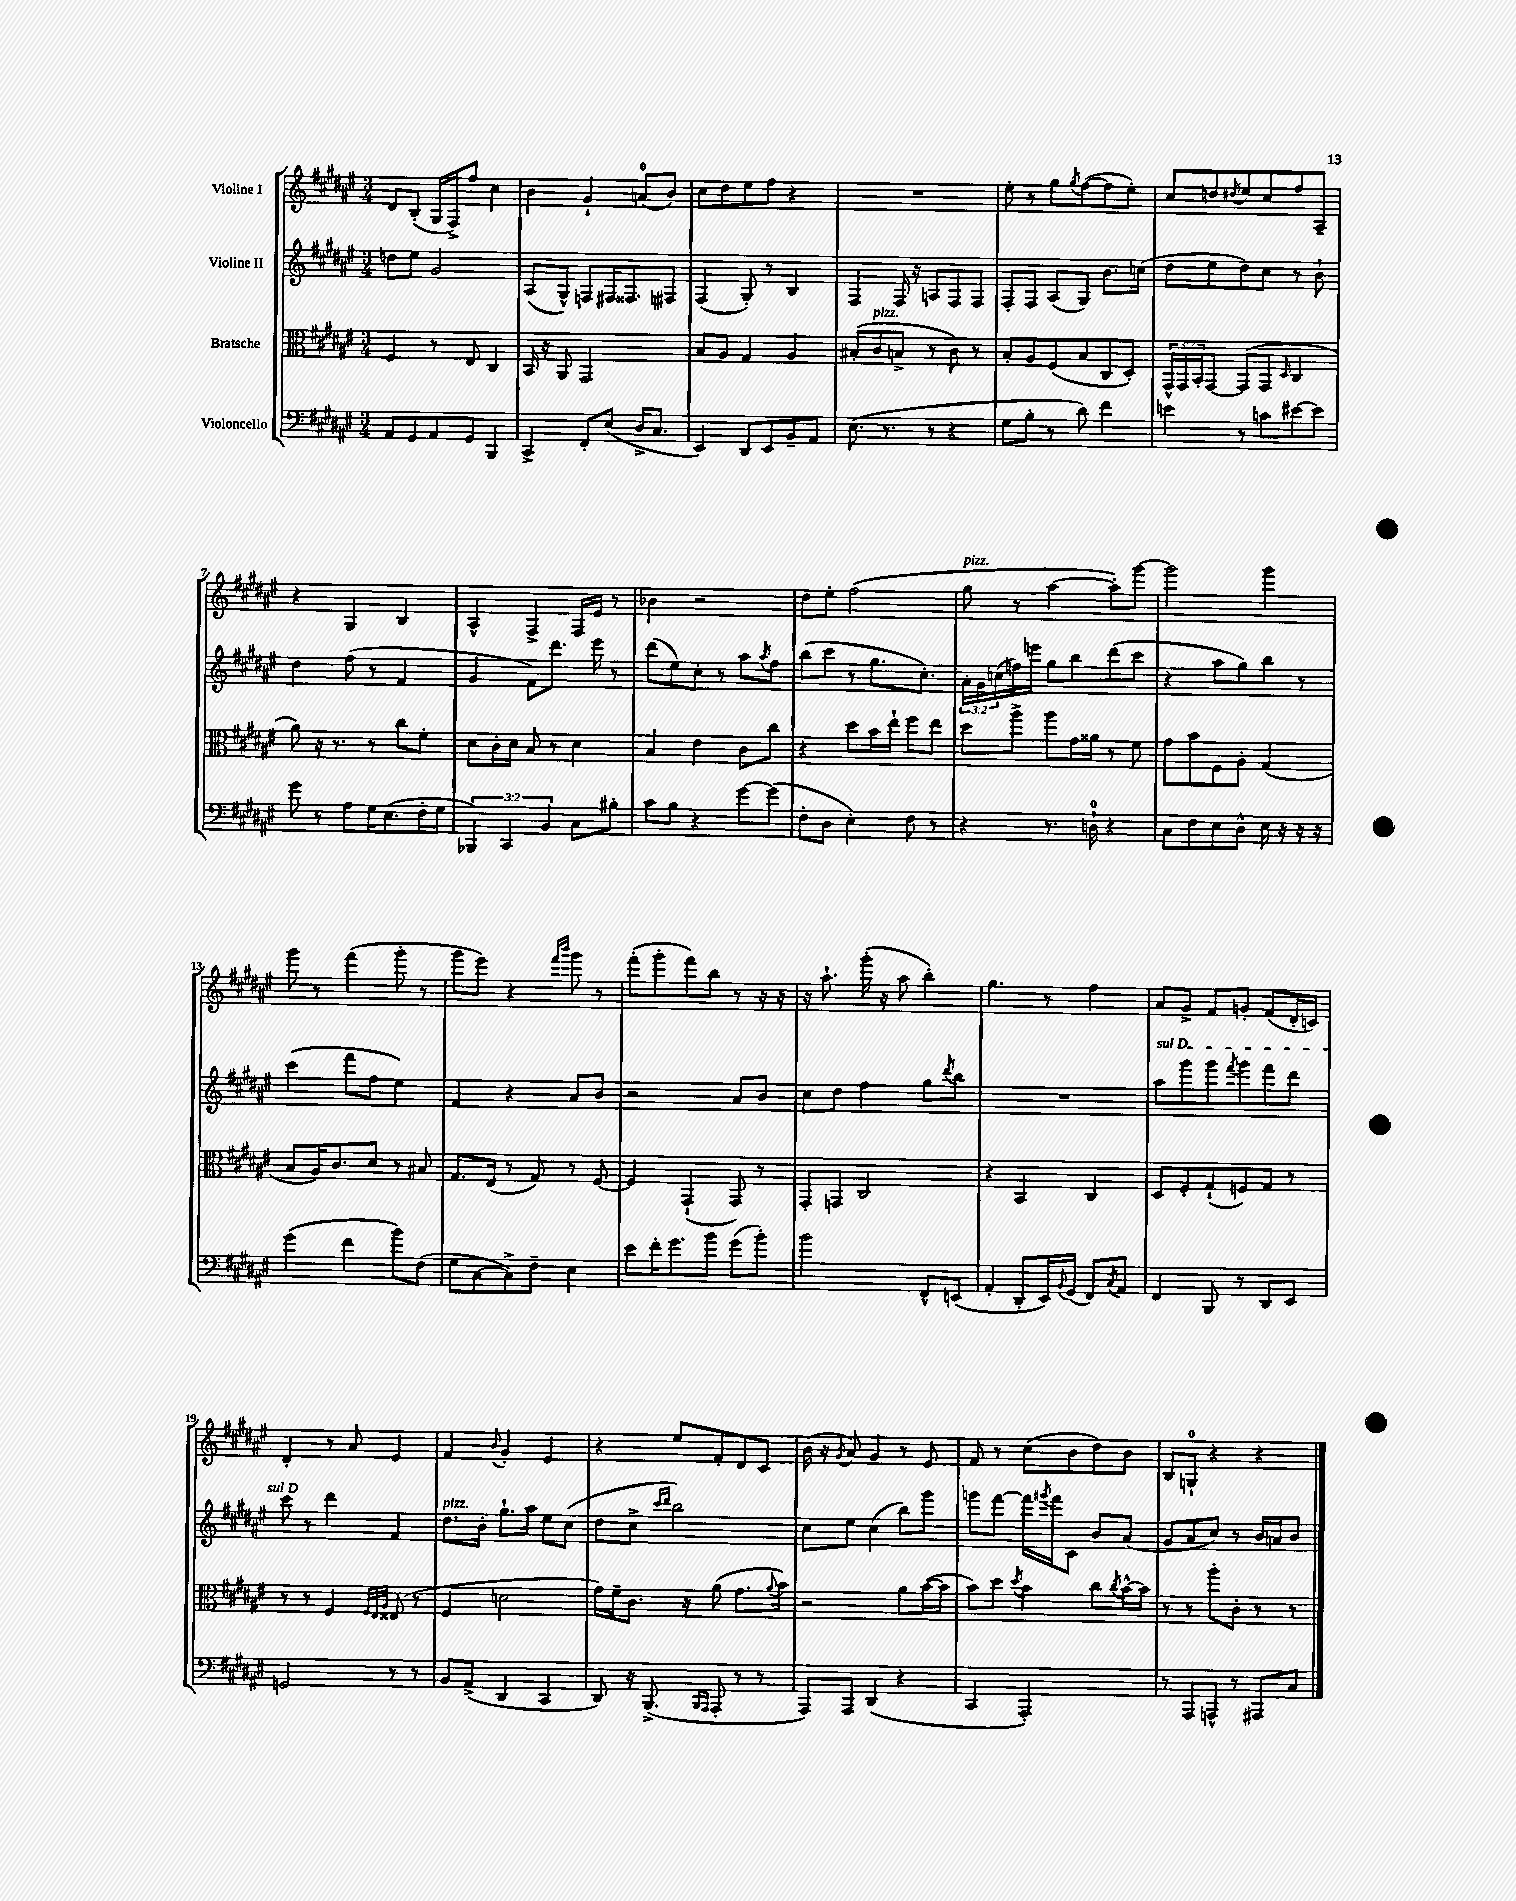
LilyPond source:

<<
\new StaffGroup <<
\new Staff = "s0" \with { instrumentName = "Violine I" } {
    \clef treble \key fis \major \numericTimeSignature \time 3/4
    dis'8 b8-.( gis16 fis16->) fis''8 cis''4 |
    b'4 gis'4-! a'8-0( b'8) |
    cis''8 dis''8 eis''8 fis''8 r4 |
    R2. |
    eis''8-. r8 gis''8 \acciaccatura { gis''8 } fis''8~( fis''8 eis''8-.) |
    cis''8 d''8 \acciaccatura { dis''8 } eis''8 cis''8 fis''8 ais8-- |
    r4 gis4 b4 |
    ais4-^ fis4-> fis16 eis'16 r8 |
    bes'4 r2 |
    dis''8 eis''8-. fis''2( |
    gis''8^\markup { \italic "pizz." } r8 ais''4~ ais''8-.) gis'''8~ |
    gis'''2 gis'''4 |
    gis'''8 r8 fis'''4( gis'''8-. r8 |
    gis'''8 eis'''8) r4 \grace { fis'''16 b'''16 } gis'''8 r8 |
    fis'''8-.( gis'''8-. fis'''8) b''8 r8 r16 r16 |
    r16 ais''8.-! gis'''16-.( r16 ais''8 b''4-.) |
    gis''4. r8 fis''4 |
    ais'8 gis'8-> fis'8 g'8-. fis'8( dis'16-. c'16) |
    dis'4-. r8 ais'8 eis'4 |
    fis'4 \appoggiatura { b'8 } gis'4-. eis'4 |
    r4 eis''8 fis'8-. dis'8 cis'8 |
    b'16( r16 \acciaccatura { gis'8 } ais'8) gis'4 r8 eis'8 |
    fis'8 r8 cis''8( b'8 dis''8) b'8 |
    b8 g8-0-! r4 r4 \bar "|." |
}
\new Staff = "s1" \with { instrumentName = "Violine II" } {
    \clef treble \key fis \major \numericTimeSignature \time 3/4 \override Staff.TupletNumber.text = #tuplet-number::calc-fraction-text
    d''8 eis''8 gis'2 |
    ais8( gis8-^) f8 fis16 fisis8. fis8 |
    fis4( gis8-.) r8 b4 |
    fis4 fis16 r16 a8 fis8 fis8 |
    fis8-. fis8 ais8( gis8) b'8. c''16( |
    dis''8 eis''8 dis''8) cis''8 r8 b'8-! |
    dis''4 fis''8( r8 fis'4 |
    gis'4 fis'8) dis'''8. eis'''16 r8 |
    dis'''8( eis''8) cis''8-. r8 ais''8 \acciaccatura { ais''8 } fis''8 |
    b''8( cis'''8 r8 gis''8. cis''8.-.) |
    \tuplet 3/2 { ais'16-. gis'16 c''16( } f''16) e'''16 gis''8 b''8 dis'''8( cis'''8 |
    r4 ais''8 gis''8) b''8 r8 |
    cis'''4( fis'''8 fis''8 eis''4) |
    fis'4 r4 ais'8 b'8 |
    r2 ais'8 b'8 |
    cis''8 dis''8 fis''4 gis''8 \acciaccatura { dis'''8 } b''8 |
    R2. |
    \once \override TextSpanner.bound-details.left.text = \markup { \italic "sul D" } ais''8\startTextSpan gis'''8 gis'''8 \acciaccatura { fis'''8 } gis'''8 fis'''8 dis'''8 |
    cis'''8\stopTextSpan r8 dis'''4 fis'4 |
    dis''8.^\markup { \italic "pizz." } b'16-. gis''8.-! ais''16 eis''8 cis''8( |
    dis''8 cis''8-> \grace { cis'''16 dis'''16 } b''2) |
    cis''8 eis''8 cis''4( b''8) gis'''8 |
    g'''8 fis'''8~ fis'''16 \acciaccatura { gis'''8 } fis'''16 cis'8 b'8 ais'8( |
    gis'8 ais'8 cis''8) r8 b'16 a'16 b'8 \bar "|." |
}
\new Staff = "s2" \with { instrumentName = "Bratsche" } {
    \clef alto \key fis \major \numericTimeSignature \time 3/4 \override Staff.TupletNumber.text = #tuplet-number::calc-fraction-text
    fis4 r8 eis8 cis4 |
    b,16 r16 ais,8 gis,2 |
    b8 ais8 gis4 ais4 |
    bis8-.( cis'8^\markup { \italic "pizz." } b8-> r8 cis'8) r8 |
    b8-. ais8 fis8( b8 cis8 dis8-.) |
    \tuplet 3/2 { gis,16-^ gis,16 b,16-. } gis,8~ gis,8( gis,8 \grace { dis16 } cis4 |
    ais'8) r16 r8. r8 cis''8 fis'8-. |
    dis'8 cis'16-. dis'16 b8 r8 dis'4 |
    b4 eis'4 cis'8 cis''8 |
    r4 dis''8 b'16 eis''16-! fis''8 eis''8 |
    dis''8 ais''8-> ais''8 gis'16 aisis'16 r8 fis'8 |
    gis'8 b'8 fis8 ais8-. gis4( |
    b8 ais16) cis'8. dis'8 r8 bis8 |
    gis8. eis16( r8 gis8) r8 fis8~ |
    fis4 gis,4-!( gis,8) r8 |
    gis,8-. g,8 cis2 |
    r4 b,4 cis4 |
    dis8 fis8-. gis8-!( f8) gis8 r8 |
    r8 r8 fis4 \grace { fis32 eis32 ais32 } eisis8( r8 |
    fis4 d'2 |
    gis'16) fis'16-- cis'8. r16 ais'8( gis'8. \appoggiatura { ais'8 } b'16) |
    r2 ais'8 b'16~( b'16 |
    b'8) dis''8 \acciaccatura { dis''8 } b'4 cis''8 \acciaccatura { cis''8 } b'16~-^ b'16 |
    r8 r8 ais''8-. cis'8-. r8 r8 \bar "|." |
}
\new Staff = "s3" \with { instrumentName = "Violoncello" } {
    \clef bass \key fis \major \numericTimeSignature \time 3/4 \override Staff.TupletNumber.text = #tuplet-number::calc-fraction-text
    ais,8 gis,8 ais,8 gis,8 b,,4 |
    cis,4-> fis,8-. eis8( dis16-> cis8. |
    eis,4) dis,8 eis,8 b,8-- ais,8 |
    eis8.( r8. r8 r4 |
    gis8 b8-. r8 dis'8) fis'4 |
    e'4 r8 c'8 eis'8~ eis'8 |
    gis'8 r8 ais8 gis16 eis8.( fis16-. gis16 |
    \tuplet 3/2 { bes,,4) cis,4 b,4 } cis8 bis8-. |
    cis'8 b8 r4 gis'8~ gis'8( |
    fis8-. dis8 eis4-.) fis8 r8 |
    r4 r8. d16-0-! r4 |
    cis8 fis8 eis8 dis8-^ eis16 r16 r16 r16 |
    gis'4( fis'4 b'8) fis8( |
    gis8 cis8~ cis8->) fis8-- eis4 |
    eis'8 fis'16-. gis'8. b'8 gis'8( b'8-.) |
    b'2 fis,8-^ e,8( |
    ais,4-. dis,8-. eis,16) \appoggiatura { b,8 } gis,16( fis,8) \acciaccatura { cis8 } ais,8 |
    fis,4 b,,8 r8 dis,8 eis,8 |
    g,2 r8 r8 |
    b,8 ais,8->( dis,4 cis,4 |
    dis,8) r16 b,,8.->( \grace { b,,16 ais,,16 } ais,,8-. r8 r8 |
    ais,,8) ais,,8 dis,4( r4 |
    cis,4 ais,,2-.) |
    r8 ais,,8 a,,8-^ r8 ais,,8 cis8 \bar "|." |
}
>>
>>
